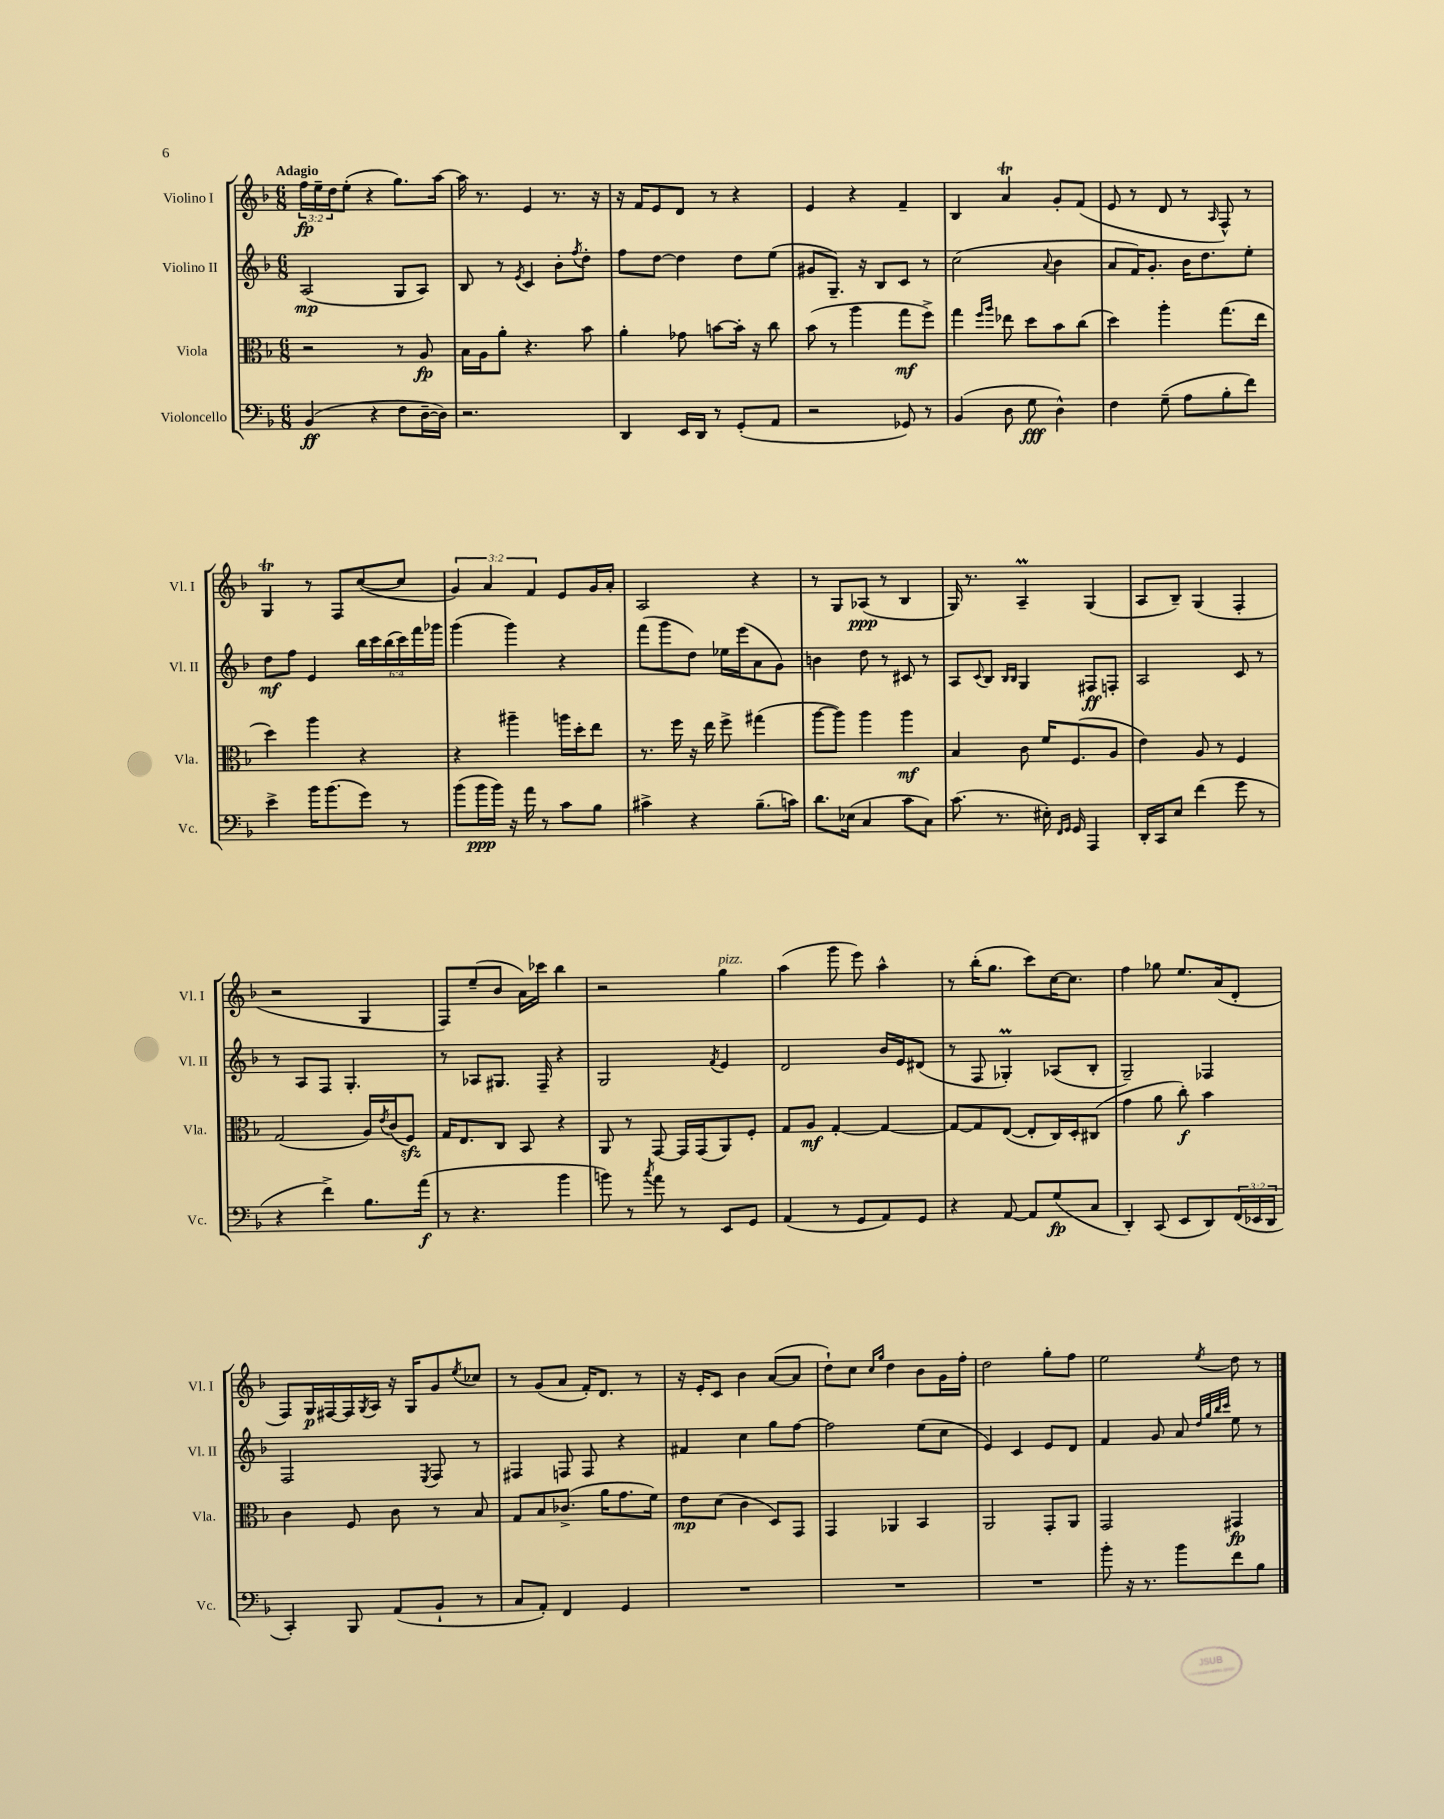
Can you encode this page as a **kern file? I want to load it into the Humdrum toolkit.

**kern	**dynam	**kern	**dynam	**kern	**dynam	**kern	**dynam
*part4	*part4	*part3	*part3	*part2	*part2	*part1	*part1
*staff4	*staff4	*staff3	*staff3	*staff2	*staff2	*staff1	*staff1
*I"Violoncello	*	*I"Viola	*	*I"Violino II	*	*I"Violino I	*
*I'Vc.	*	*I'Vla.	*	*I'Vl. II	*	*I'Vl. I	*
*clefF4	*	*clefC3	*	*clefG2	*	*clefG2	*
*k[b-]	*	*k[b-]	*	*k[b-]	*	*k[b-]	*
*M6/8	*	*M6/8	*	*M6/8	*	*M6/8	*
=1	=1	=1	=1	=1	=1	=1	=1
!	!	!	!	!	!	!LO:TX:a:B:t=Adagio	!
(4BB-/	ff	2r	.	(2A/	mp	24ff\LL	fp
.	.	.	.	.	.	24ee~\	.
.	.	.	.	.	.	24dd\J	.
.	.	.	.	.	.	(8ee'\J	.
4r	.	.	.	.	.	4r	.
8F\L	.	8r	.	8G/L	.	8.gg\L)	.
[16D~\L	.	8A/	fp	8A/J)	.	.	.
16D\JJ])	.	.	.	.	.	[16aa\Jk	.
=2	=2	=2	=2	=2	=2	=2	=2
2.r	.	16B-\LL	.	8B-/	.	16aa\]	.
.	.	16A\J	.	.	.	8.r	.
.	.	8a'\J	.	8r	.	.	.
.	.	.	.	8qe/	.	.	.
.	.	4.r	.	4c/	.	4e/	.
.	.	.	.	8b-'\L	.	8.r	.
.	.	.	.	8qff/	.	.	.
.	.	8b-\	.	8dd'\J	.	.	.
.	.	.	.	.	.	16r	.
=3	=3	=3	=3	=3	=3	=3	=3
4DD/	.	4a'\	.	8ff\L	.	16r	.
.	.	.	.	.	.	16f/KL	.
.	.	.	.	[8dd\J	.	8e/	.
16EE/LL	.	8g-X\	.	4dd\]	.	8d/J	.
16DD/JJ	.	.	.	.	.	.	.
8r	.	[8bn\L	.	.	.	8r	.
(8GG'/L	.	16b'\Jk]	.	8dd\L	.	4r	.
.	.	16r	.	.	.	.	.
8AA/J	.	8cc\	.	(8ee\J	.	.	.
=4	=4	=4	=4	=4	=4	=4	=4
2r	.	(8b-\	.	8g#X/L	.	4e/	.
.	.	8r	.	8.G~/J)	.	.	.
.	.	4aa\	.	.	.	4r	.
.	.	.	.	16r	.	.	.
.	.	.	.	8B-/L	.	.	.
8GG-X/)	.	8gg\L	mf	8c/J	.	4f~/	.
8r	.	8ff^\J)	.	8r	.	.	.
=5	=5	=5	=5	=5	=5	=5	=5
(4BB-/	.	4gg\	.	(2cc\	.	4B-/	.
.	.	16qqff/LL	.	.	.	.	.
.	.	16qqaa/JJ	.	.	.	.	.
8D\	.	8ee-X\	.	.	.	4at/	.
8G\	fff	8dd\L	.	.	.	.	.
.	.	.	.	8qqa/	.	.	.
4D^^\)	.	8b-\	.	4b-\	.	8g'/L	.
.	.	(8cc\J	.	.	.	(8f/J	.
=6	=6	=6	=6	=6	=6	=6	=6
4F\	.	4dd\)	.	8a/L	.	8e/	.
.	.	.	.	16f/K)	.	8r	.
.	.	.	.	8.g'/J	.	.	.
(8G~\	.	4aa'\	.	.	.	8d/	.
8A\L	.	.	.	16b-\KL	.	8r	.
.	.	.	.	8.dd\	.	.	.
.	.	.	.	.	.	16qqA/	.
8B-'\	.	(8.gg\L	.	.	.	8F^^/)	.
8f\J)	.	.	.	8ee'\J	.	8r	.
.	.	16ee\Jk	.	.	.	.	.
!!LO:LB:g=z
=7	=7	=7	=7	=7	=7	=7	=7
4e^\	.	4dd\)	.	8dd\L	mf	4GT/	.
.	.	.	.	8ff\J	.	.	.
16b-\KL	.	4aa\	.	4e/	.	8r	.
(8.b-\	.	.	.	.	.	.	.
.	.	.	.	.	.	8F/L	.
8g\J)	.	4r	.	24bb-\LL	.	([8cc/	.
.	.	.	.	24ccc\	.	.	.
.	.	.	.	(24bb-\	.	.	.
8r	.	.	.	24ccc\)	.	8cc/J]	.
.	.	.	.	24fff\	.	.	.
.	.	.	.	24ggg-X\JJ	.	.	.
=8	=8	=8	=8	=8	=8	=8	=8
(8b-\L	.	4r	.	(4ggg\	.	6g/)	.
16b-\L	ppp	.	.	.	.	.	.
.	.	.	.	.	.	6a/	.
16b-\JJ)	.	.	.	.	.	.	.
16r	.	4aa#X~\	.	4ggg\)	.	.	.
16a\	.	.	.	.	.	.	.
.	.	.	.	.	.	6f/	.
8r	.	.	.	.	.	.	.
8c\L	.	16aan\LL	.	4r	.	8e/L	.
.	.	16dd'\J	.	.	.	.	.
8B-\J	.	8ee\J	.	.	.	16g/L	.
.	.	.	.	.	.	16a'/JJ	.
=9	=9	=9	=9	=9	=9	=9	=9
4c#X^\	.	8.r	.	(8fff\L	.	2A/	.
.	.	.	.	8ggg\	.	.	.
.	.	16ff\	.	.	.	.	.
4r	.	16r	.	8dd\J)	.	.	.
.	.	16ee\	.	.	.	.	.
.	.	8ff^\	.	16ee-X\LL	.	.	.
.	.	.	.	(16eee\J	.	.	.
(8.B-~\L	.	(4gg#X\	.	8a\	.	4r	.
.	.	.	.	8g\J)	.	.	.
16cn\Jk)	.	.	.	.	.	.	.
=10	=10	=10	=10	=10	=10	=10	=10
8.d\L	.	[8aa\L	.	4bn\	.	8r	.
.	.	8aa\J])	.	.	.	8G/L	.
(16E-X\Jk	.	.	.	.	.	.	.
4C/	.	4aa\	.	8dd\	.	(8A-X/J	ppp
.	.	.	.	8r	.	8r	.
8c\L	.	4aa\	mf	8c#X/	.	4B-/	.
8C\J)	.	.	.	8r	.	.	.
=11	=11	=11	=11	=11	=11	=11	=11
(8.c\	.	4B-/	.	8A/L	.	16G/)	.
.	.	.	.	.	.	8.r	.
.	.	.	.	8qqc/	.	.	.
.	.	.	.	8B-/J	.	.	.
8.r	.	.	.	.	.	.	.
.	.	.	.	16qqB-/LL	.	.	.
.	.	.	.	16qqB-/JJ	.	.	.
.	.	8c\	.	4G/	.	4Am~/	.
16E#X'\)	.	16f/KL	.	.	.	.	.
16qqFF/LL	.	.	.	.	.	.	.
16qqGG/JJ	.	.	.	.	.	.	.
16GG/	.	(8.F/	.	.	.	.	.
4AAA/	.	.	.	8F#X/L	ff	(4G/	.
.	.	8A/J	.	8Fn'/J	.	.	.
=12	=12	=12	=12	=12	=12	=12	=12
16DD'/LL	.	4e\)	.	2A/	.	8A/L	.
16CC/J	.	.	.	.	.	.	.
8E/J	.	.	.	.	.	8B-~/J)	.
(4f\	.	8A/	.	.	.	(4G/	.
.	.	8r	.	.	.	.	.
8g\	.	4F/	.	8c/	.	4F'/	.
8r	.	.	.	8r	.	.	.
!!LO:LB:g=z
=13	=13	=13	=13	=13	=13	=13	=13
4r	.	(2G/	.	8r	.	2r	.
.	.	.	.	8A/L	.	.	.
4f^\)	.	.	.	8F/J	.	.	.
.	.	.	.	4.G'/	.	.	.
8.B-\L	.	16A/LL)	.	.	.	4G/	.
.	.	8qe/	.	.	.	.	.
.	.	(16c/J	.	.	.	.	.
.	.	8Fzz/J)	.	.	.	.	.
(16a\Jk	f	.	.	.	.	.	.
=14	=14	=14	=14	=14	=14	=14	=14
8r	.	16G/KL	.	8r	.	8F/L)	.
.	.	8.E/	.	.	.	.	.
4.r	.	.	.	8A-X/L	.	(8ee~/	.
.	.	8C/J	.	8.G#X/J	.	8b-/J	.
.	.	8BB-/	.	.	.	16a\LL)	.
.	.	.	.	16F~/	.	16ccc-X\JJ	.
4b-\	.	4r	.	4r	.	4bb-\	.
=15	=15	=15	=15	=15	=15	=15	=15
8bn\)	.	8AA/	.	2G/	.	2r	.
8r	.	8r	.	.	.	.	.
8qcc/	.	.	.	.	.	.	.
8a\	.	[8GG/	.	.	.	.	.
8r	.	16GG/LL]	.	.	.	.	.
.	.	(16GG/J	.	.	.	.	.
.	.	.	.	8qf/	.	.	.
!	!	!	!	!	!	!LO:TX:a:i:t=pizz.	!
8EE/L	.	8AA/)	.	4e/	.	4gg\	.
8GG/J	.	8F'/J	.	.	.	.	.
=16	=16	=16	=16	=16	=16	=16	=16
(4AA/	.	8G/L	.	2d/	.	(4aa\	.
.	.	8A/J	mf	.	.	.	.
8r	.	[4G'/	.	.	.	8ggg\	.
8GG/L	.	.	.	.	.	8eee\)	.
8AA/)	.	4G/_	.	16b-/LL	.	4aa^^\	.
.	.	.	.	16e/J	.	.	.
8GG/J	.	.	.	(8d#X/J	.	.	.
=17	=17	=17	=17	=17	=17	=17	=17
4r	.	8G/L_	.	8r	.	8r	.
.	.	8G/]	.	8F/	.	(16bb-'\KL	.
.	.	.	.	.	.	8.gg\J	.
[8AA/	.	([8E/J	.	4G-XM'/)	.	.	.
8AA/L]	.	8E'/L]	.	.	.	8ccc\L)	.
(8G/	fp	16C/L)	.	(8A-X/L	.	[16cc\K	.
.	.	16D'/J	.	.	.	8.cc\J]	.
8C/J	.	(8C#X/J	.	8B-'/J	.	.	.
=18	=18	=18	=18	=18	=18	=18	=18
4DD'/)	.	4g\	.	2G~/)	.	4ff\	.
(8CC/	.	8a\	.	.	.	8gg-X\	.
8EE/L	.	8cc'\)	f	.	.	8.ee/L	.
8DD/)	.	4b-\	.	4F-X/	.	.	.
.	.	.	.	.	.	(16a/k	.
(24FF/L	.	.	.	.	.	8d'/J	.
24EE-X/	.	.	.	.	.	.	.
24DD/JJ	.	.	.	.	.	.	.
!!LO:LB:g=z
=19	=19	=19	=19	=19	=19	=19	=19
4CC'/)	.	4c\	.	2F/	.	8F/L)	.
.	.	.	.	.	.	16G/L	p
.	.	.	.	.	.	[16F#X/	.
8BBB-/	.	8F/	.	.	.	16F#/]	.
.	.	.	.	.	.	8qG/	.
.	.	.	.	.	.	16A/JJ	.
(8AA/L	.	8c\	.	.	.	16r	.
.	.	.	.	.	.	16G/KL	.
.	.	.	.	8qE/	.	.	.
8BB-`/J	.	8r	.	8F/	.	8g/	.
.	.	.	.	.	.	8qee/	.
8r	.	8B-/	.	8r	.	8cc-X/J	.
=20	=20	=20	=20	=20	=20	=20	=20
8C/L	.	8G/L	.	4F#X/	.	8r	.
8AA'/J)	.	8B-/	.	.	.	(8g/L	.
4FF/	.	(8.c-X^/J	.	8Fn/	.	8a/J	.
.	.	.	.	8F/	.	16f'/KL)	.
.	.	16a\KL	.	.	.	8.d/J	.
4GG/	.	8.g\	.	4r	.	.	.
.	.	.	.	.	.	8r	.
.	.	16f\Jk)	.	.	.	.	.
=21	=21	=21	=21	=21	=21	=21	=21
2.r	.	8e\L	mp	4f#X/	.	16r	.
.	.	.	.	.	.	16e'/KL	.
.	.	(8d\J	.	.	.	8c/J	.
.	.	4c\	.	4cc\	.	4b-\	.
.	.	8D/L)	.	8gg\L	.	([8a/L	.
.	.	8GG/J	.	[8ff\J	.	8a/J]	.
=22	=22	=22	=22	=22	=22	=22	=22
2.r	.	4GG/	.	2ff\]	.	8dd`\L)	.
.	.	.	.	.	.	8cc\J	.
.	.	.	.	.	.	16qqcc/LL	.
.	.	.	.	.	.	16qqgg/JJ	.
.	.	4AA-X/	.	.	.	4dd\	.
.	.	4BB-/	.	(8ee\L	.	8b-\L	.
.	.	.	.	8cc\J	.	16g\L	.
.	.	.	.	.	.	16ff'\JJ	.
=23	=23	=23	=23	=23	=23	=23	=23
2.r	.	2AA/	.	4e/)	.	2dd\	.
.	.	.	.	4c/	.	.	.
.	.	8GG'/L	.	8e/L	.	8gg'\L	.
.	.	8AA/J	.	8d/J	.	8ff\J	.
=24	=24	=24	=24	=24	=24	=24	=24
8b-'\	.	2GG/	.	4f/	.	2ee\	.
16r	.	.	.	.	.	.	.
8.r	.	.	.	.	.	.	.
.	.	.	.	8g/	.	.	.
8b-\L	.	.	.	8a/	.	.	.
.	.	.	.	32qqdd/LLL	.	.	.
.	.	.	.	32qqgg/	.	.	.
.	.	.	.	32qqbb-/	.	.	.
.	.	.	.	32qqccc/JJJ	.	8qee/	.
8f\	.	4GG#X/	fp	8ee\	.	8dd\	.
8B-\J	.	.	.	8r	.	8r	.
==	==	==	==	==	==	==	==
*-	*-	*-	*-	*-	*-	*-	*-
